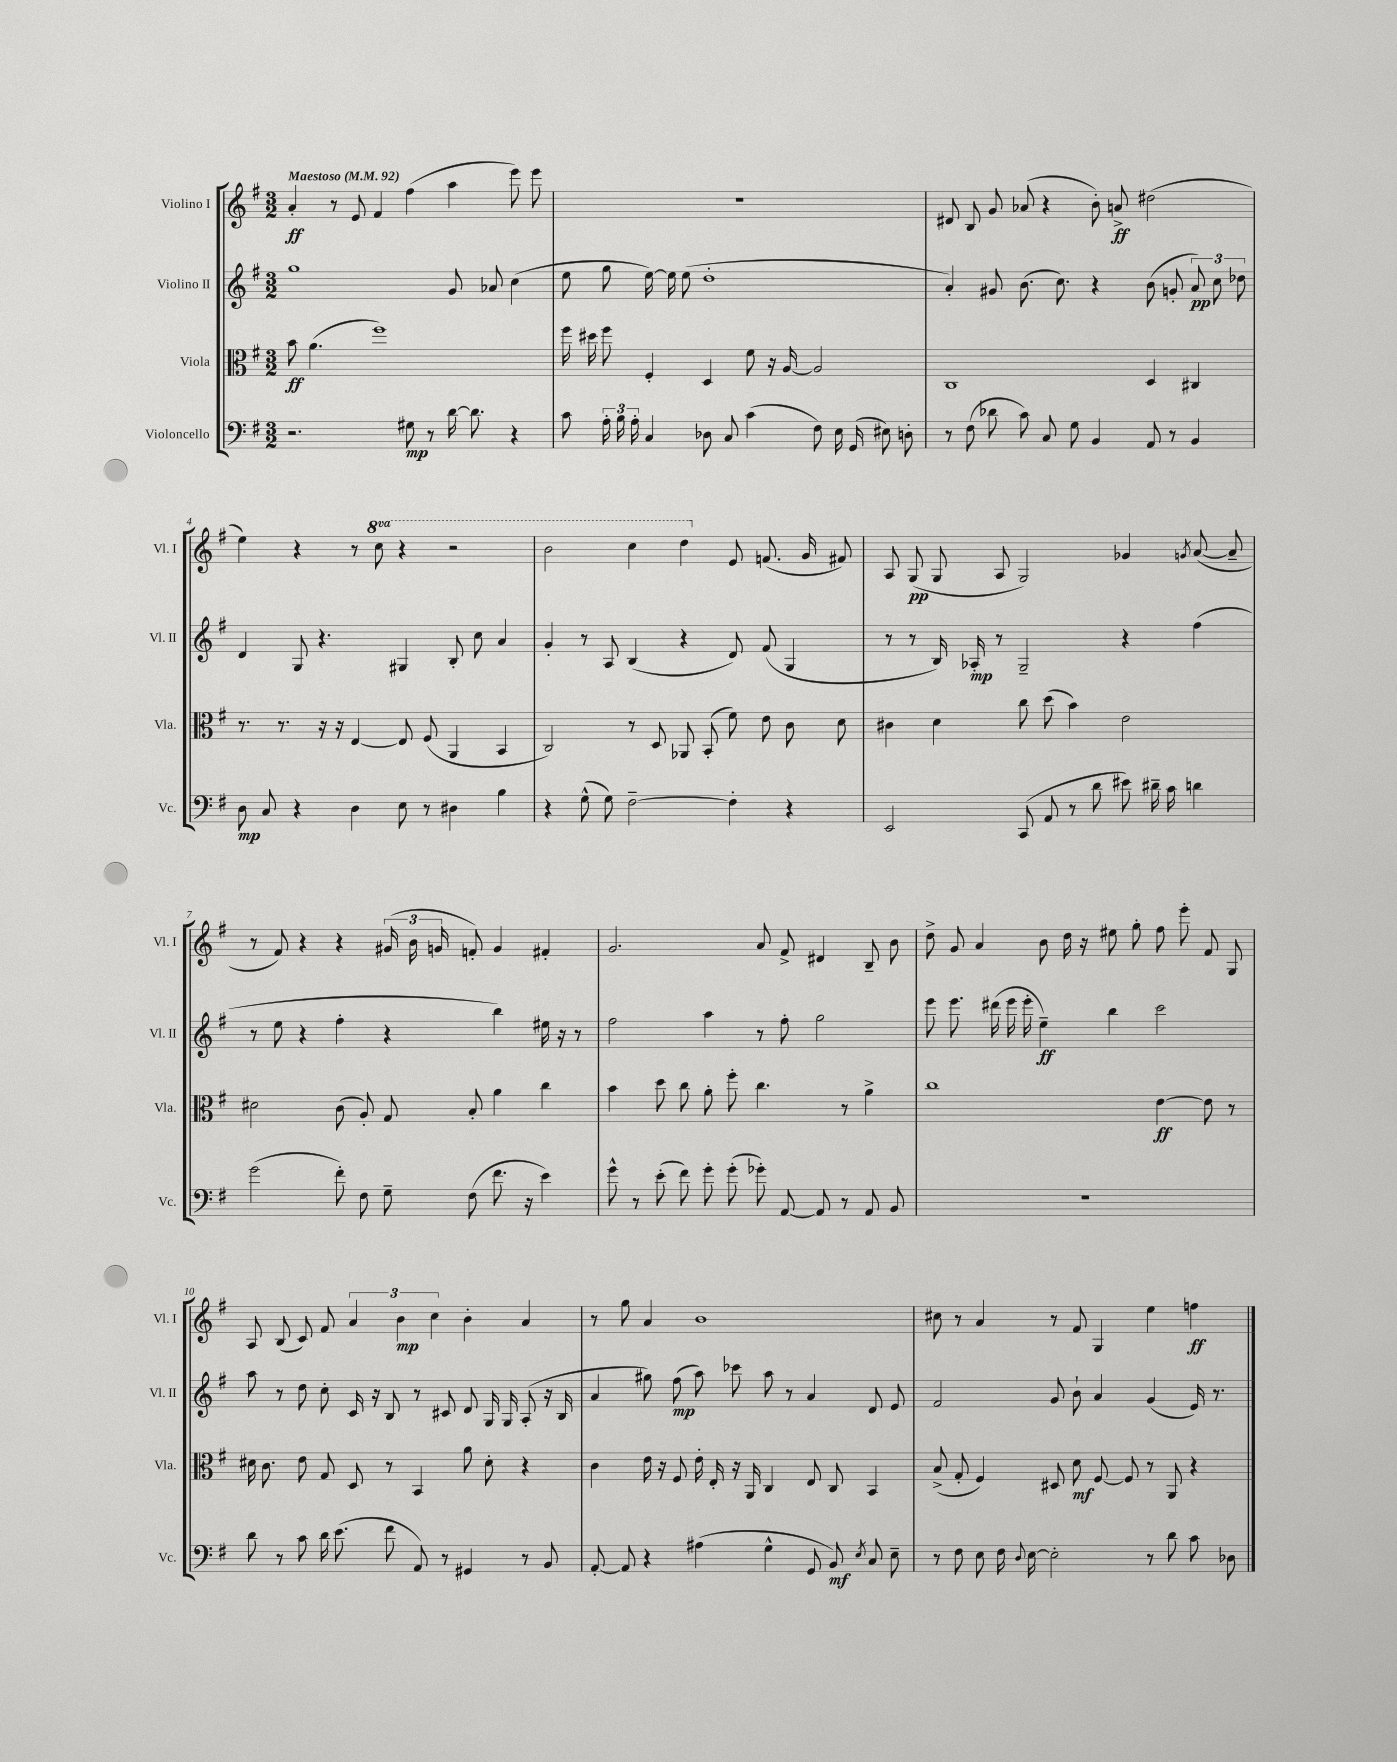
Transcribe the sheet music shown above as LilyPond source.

<<
\new StaffGroup <<
\new Staff = "s0" \with { instrumentName = "Violino I" shortInstrumentName = "Vl. I" } {
    \clef treble \key g \major \numericTimeSignature \time 3/2 \set Staff.ottavationMarkups = #ottavation-simple-ordinals \tempo "Maestoso" 4 = 92
    \autoBeamOff a'4-.\ff r8 e'8 fis'4 fis''4( a''4 e'''8) e'''8 |
    R1. |
    dis'8 b8 g'8 aes'8( r4 b'8-.) a'8->\ff dis''2( |
    e''4) r4 r8 \ottava #1 c'''8 r4 r2 |
    b''2 c'''4 d'''4 \ottava #0 e'8 f'8.( g'16 fis'8) |
    a8 g8\pp( g8 a8 g2) ges'4 \acciaccatura { g'8 } a'8~( a'8-- |
    r8 fis'8) r4 r4 \tuplet 3/2 { gis'16( b'16 g'16 } f'8-.) g'4 fis'4-. |
    g'2. a'8 fis'8-> dis'4 b8-- b'8 |
    d''8-> g'8 a'4 b'8 d''16 r16 eis''8 g''8-. fis''8 e'''8-. fis'8 g8 |
    a8 b8( c'8) fis'8 \tuplet 3/2 { a'4 b'4\mp c''4 } b'4-. a'4 |
    r8 g''8 a'4 b'1 |
    cis''8 r8 a'4 r8 fis'8 g4 e''4 f''4\ff \bar "|." |
}
\new Staff = "s1" \with { instrumentName = "Violino II" shortInstrumentName = "Vl. II" } {
    \clef treble \key g \major \numericTimeSignature \time 3/2
    \autoBeamOff g''1 g'8 aes'8 c''4( |
    e''8 g''8 e''16~) e''16 e''8( d''1-. |
    a'4-.) gis'8 b'8.( c''8.) r4 b'8( g'8-. \tuplet 3/2 { a'8\pp) c''8 des''8 } |
    d'4 g8 r4. gis4 b8-. c''8 a'4 |
    g'4-. r8 a8 b4( r4 d'8) fis'8( g4 |
    r8 r8 b16) aes16-.\mp r8 g2-- r4 fis''4( |
    r8 e''8 r4 fis''4-. r4 b''4) eis''16 r16 r8 |
    fis''2 a''4 r8 fis''8-. g''2 |
    e'''8 e'''8. dis'''16( e'''16 e'''16-. e''4--\ff) b''4 c'''2 |
    a''8 r8 d''8 c''8-. c'16 r16 b8 r8 cis'8 d'8 g16 g16 a8-.( r16 b16 |
    a'4 gis''8) fis''8\mp( a''8) ces'''8 a''8 r8 a'4 d'8 e'8 |
    fis'2 g'8 b'8-! a'4 g'4( e'16) r8. \bar "|." |
}
\new Staff = "s2" \with { instrumentName = "Viola" shortInstrumentName = "Vla." } {
    \clef alto \key g \major \numericTimeSignature \time 3/2
    \autoBeamOff b'8\ff a'4.( fis''1) |
    fis''16 dis''16 fis''8 fis4-. d4 fis'8 r16 a16~ a2 |
    c1 d4 cis4 |
    r8. r8. r16 r16 e4~ e8 fis8( a,4 b,4 |
    c2) r8 d8 aes,8 b,8-.( fis'8) e'8 c'8 d'8 |
    cis'4 d'4 c''8 d''8( b'4) e'2 |
    dis'2 c'8( a8-.) g8 b8-. a'4 c''4 |
    b'4 d''8 c''8 a'8-. fis''8-. c''4. r8 a'4-> |
    c''1 e'4~\ff e'8 r8 |
    dis'16 c'8. e'8 g8 d8 r8 b,4 a'8 dis'8-. r4 |
    c'4 e'16 r16 fis8 e'16-. e16-. r16 a,16 c4 e8 c8 b,4 |
    b8->( g8-. fis4) dis8 d'8\mf fis8~ fis8 r8 a,8 r4 \bar "|." |
}
\new Staff = "s3" \with { instrumentName = "Violoncello" shortInstrumentName = "Vc." } {
    \clef bass \key g \major \numericTimeSignature \time 3/2
    \autoBeamOff r2. gis8\mp r8 d'16~ d'8. r4 |
    c'8 \tuplet 3/2 { a16-. b16 a16-. } c4 des8 c8 c'4( fis8) e16 g,16( eis8) d8-. |
    r8 fis8( des'8 c'8) c8 g8 b,4 a,8 r8 b,4 |
    d8\mp c8 r4 d4 e8 r8 dis4 b4 |
    r4 g8-^( g8) fis2~-- fis4-. r4 |
    e,2 c,8( a,8 r8 d'8 eis'8) dis'16-- c'16 d'4 |
    g'2( fis'8-.) fis8 g8-- fis8( fis'8. r16 e'4) |
    g'8-^ r8 e'8-.( fis'8) g'8-. g'8-.( ges'8-.) a,8~ a,8 r8 a,8 b,8 |
    R1. |
    d'8 r8 c'8 d'16 e'8.( fis'8 a,8) r8 gis,4 r8 b,8 |
    a,8~-. a,8 r4 ais4( g4-^ g,8 b,8\mf) \acciaccatura { e8 } c8 e8-- |
    r8 fis8 e8 fis16 \appoggiatura { d8 } e16~ e2-. r8 d'8 c'8 des8 \bar "|." |
}
>>
>>
